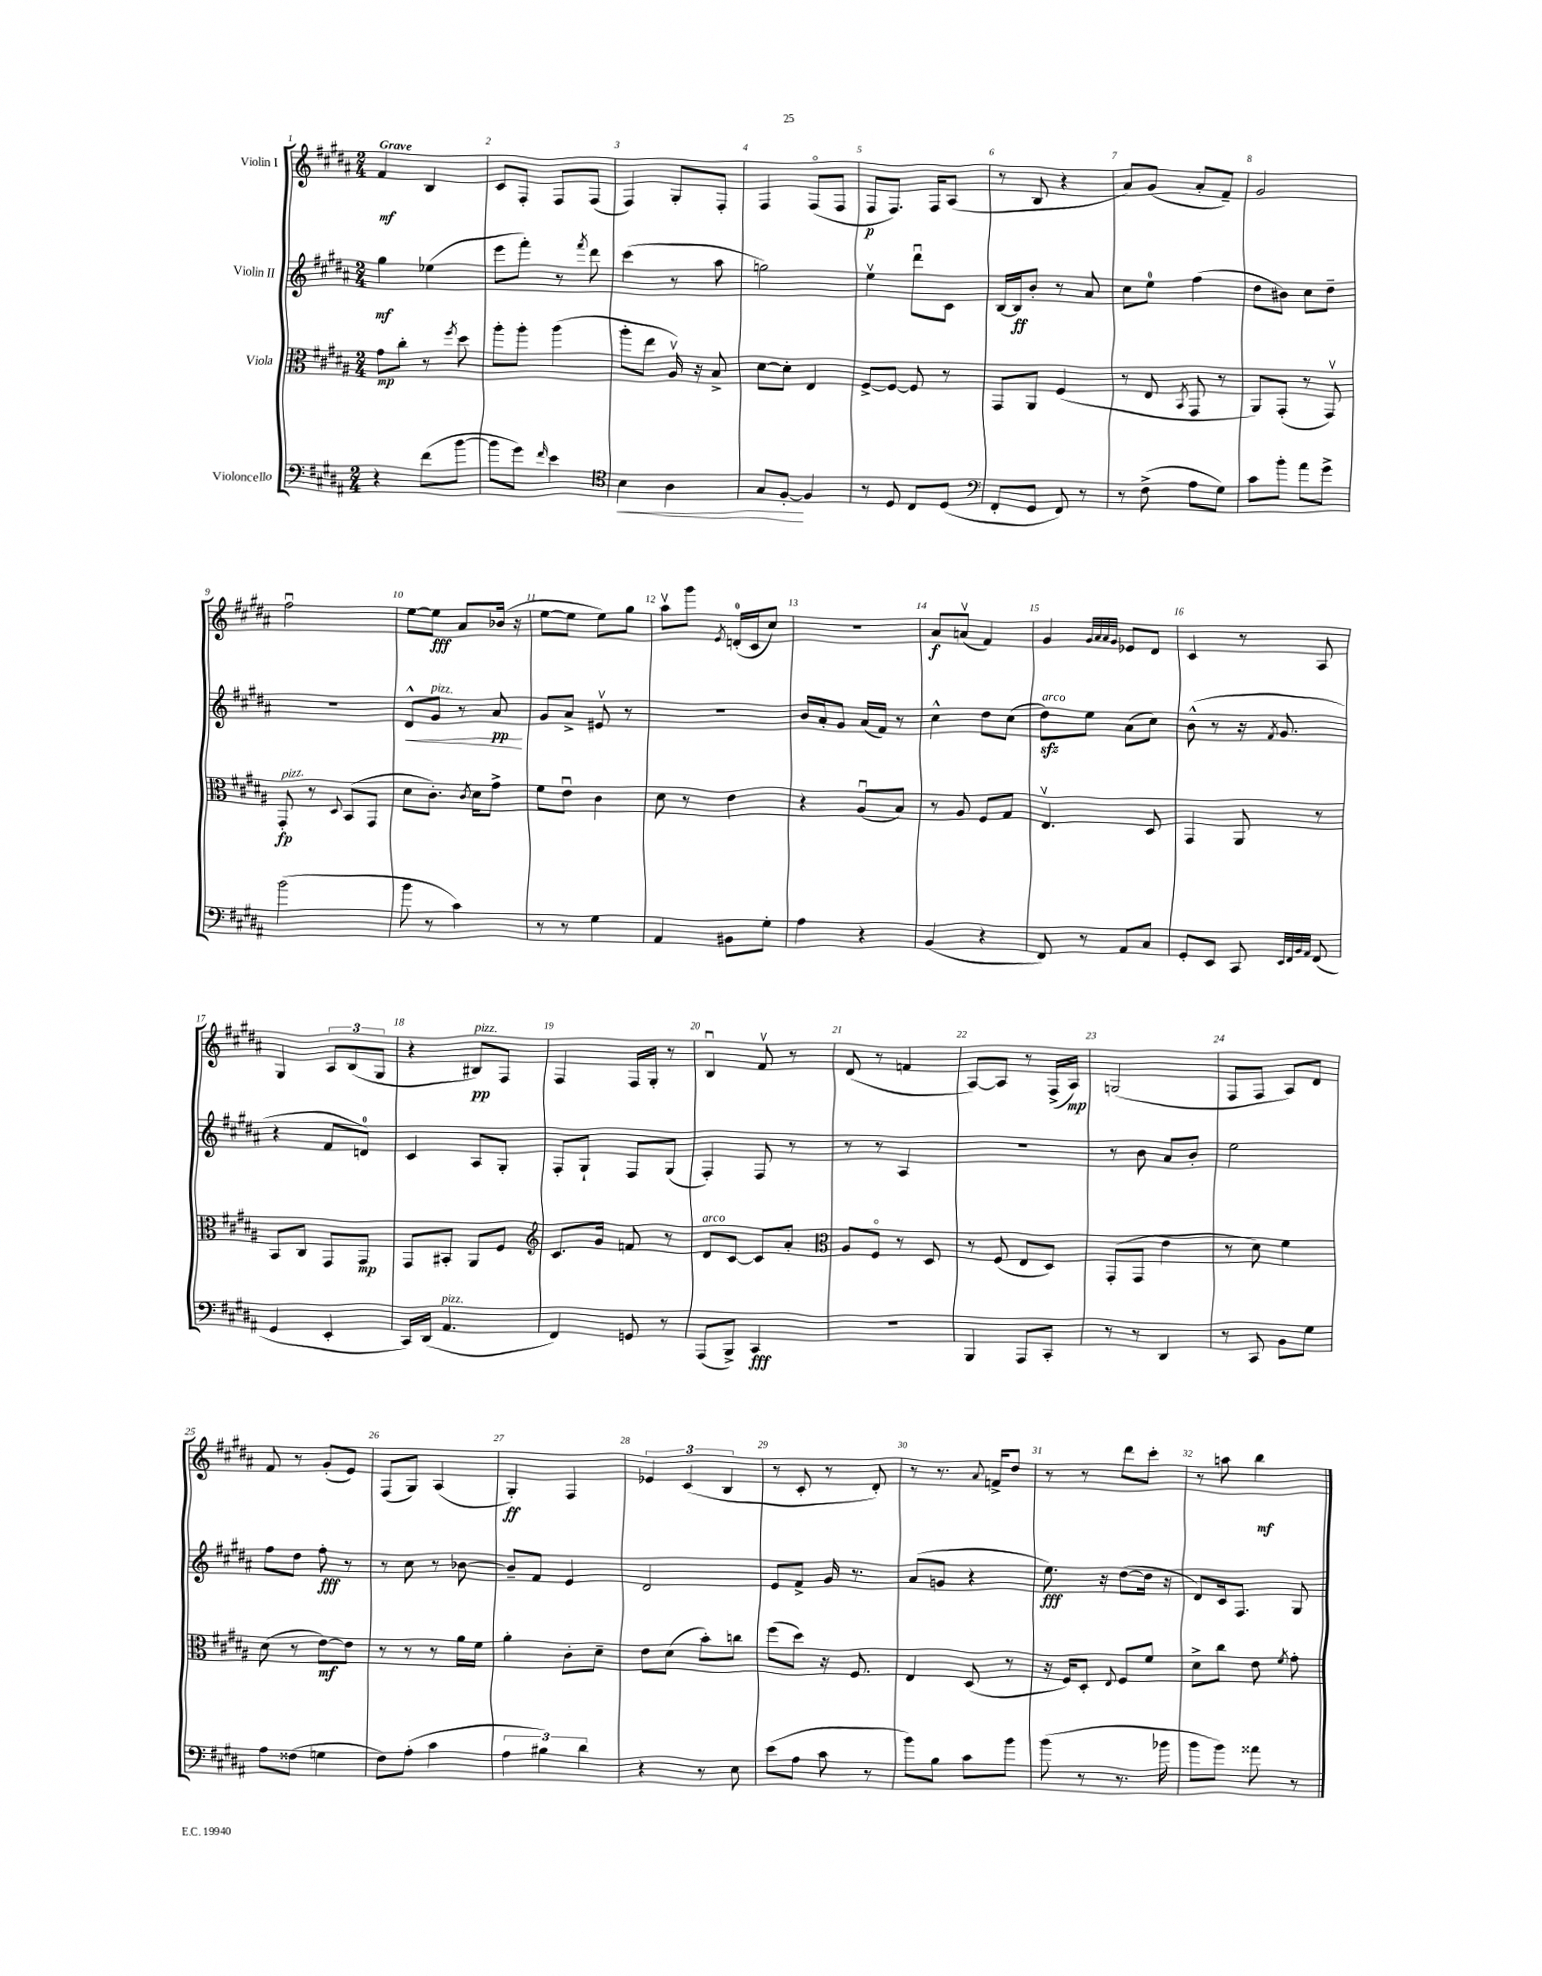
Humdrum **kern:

**kern	**dynam	**kern	**dynam	**kern	**dynam	**kern	**dynam
*part4	*part4	*part3	*part3	*part2	*part2	*part1	*part1
*staff4	*staff4	*staff3	*staff3	*staff2	*staff2	*staff1	*staff1
*I"Violoncello	*	*I"Viola	*	*I"Violin II	*	*I"Violin I	*
*clefF4	*	*clefC3	*	*clefG2	*	*clefG2	*
*k[f#c#g#d#a#]	*	*k[f#c#g#d#a#]	*	*k[f#c#g#d#a#]	*	*k[f#c#g#d#a#]	*
*M2/4	*	*M2/4	*	*M2/4	*	*M2/4	*
=1	=1	=1	=1	=1	=1	=1	=1
!	!	!	!	!	!	!LO:TX:a:B:t=Grave	!
4r	.	8g#\L	mp	4gg#\	mf	4f#/	mf
.	.	8cc#'\J	.	.	.	.	.
(8f#\L	.	8r	.	(4ee-X\	.	4B/	.
.	.	8qff#/	.	.	.	.	.
[8b\J	.	8dd#\	.	.	.	.	.
=2	=2	=2	=2	=2	=2	=2	=2
8b\L]	.	8aa#'\L	.	8eee\L	.	8c#/L	.
8g#\J)	.	8aa#'\J	.	8fff#'\J)	.	8F#'/J	.
16qqf#/	.	.	.	.	.	.	.
4e\	.	(4aa#\	.	8r	.	8F#/L	.
.	.	.	.	8qfff#/	.	.	.
.	.	.	.	8ddd#\	.	(8F#/J	.
=3	=3	=3	=3	=3	=3	=3	=3
*clefC4	*	*	*	*	*	*	*
!	!LO:HP:b	!	!	!	!	!	!
4B\	<	8aa#'\L	.	(4ccc#\	.	4F#/)	.
.	.	8ee\J	.	.	.	.	.
4A#\	.	16A#v/)	.	8r	.	8G#'/L	.
.	.	16r	.	.	.	.	.
.	.	8B^/	.	8aa#\	.	8F#'/J	.
=4	=4	=4	=4	=4	=4	=4	=4
8G#/L	.	[8d#\L	.	2ggn\)	.	4F#/	.
[8F#'/J	.	8d#'\J]	.	.	.	.	.
4F#/]	[	4E/	.	.	.	(8F#/L	.
.	.	.	.	.	.	8F#/J	.
=5	=5	=5	=5	=5	=5	=5	=5
8r	.	[8F#^/L	.	4eev\	.	8F#/L	p
8D#/	.	8F#/J_	.	.	.	8.F#/J)	.
8C#/L	.	8F#/]	.	8ddd#u\L	.	.	.
.	.	.	.	.	.	16F#/KL	.
(8D#/J	.	8r	.	8c#\J	.	(8A#/J	.
=6	=6	=6	=6	=6	=6	=6	=6
*clefF4	*	*	*	*	*	*	*
8FF#'/L	.	8GG#/L	.	[16B/LL	.	8r	.
.	.	.	.	16B/J]	ff	.	.
8GG#/J	.	8AA#/J	.	8b'/J	.	8B/	.
8FF#/)	.	(4F#/	.	8r	.	4r	.
8r	.	.	.	8a#/	.	.	.
=7	=7	=7	=7	=7	=7	=7	=7
8r	.	8r	.	8cc#\L	.	8a#/L)	.
(8F#^\	.	8E/	.	8ee\J	.	(8g#/J	.
.	.	8qBB/	.	.	.	.	.
8A#\L	.	8GG#/	.	(4ff#\	.	8a#'/L	.
8G#\J)	.	8r	.	.	.	8f#~/J)	.
=8	=8	=8	=8	=8	=8	=8	=8
8c#\L	.	8AA#/L)	.	8dd#\L	.	2g#/	.
8b'\J	.	(8GG#'/J	.	8b#X\J)	.	.	.
8a#\L	.	8r	.	8cc#\L	.	.	.
8g#^\J	.	8GG#v/)	.	8dd#~\J	.	.	.
!!LO:LB:g=z
=9	=9	=9	=9	=9	=9	=9	=9
!	!	!LO:TX:a:i:t=pizz.	!	!	!	!	!
(2b\	.	8GG#'/	fp	2r	.	2ff#u\	.
.	.	8r	.	.	.	.	.
.	.	8qqD#/	.	.	.	.	.
.	.	(8BB/L	.	.	.	.	.
.	.	8GG#/J	.	.	.	.	.
=10	=10	=10	=10	=10	=10	=10	=10
!	!	!	!	!	!LO:HP:b	!	!
8b\	.	8d#\L	.	8d#^^/L	<	[8ee\L	.
!	!	!	!	!LO:TX:a:i:t=pizz.	!	!	!
8r	.	8.c#'\J)	.	8g#/J	.	8ee\J]	fff
4c#\)	.	.	.	8r	.	8a#/L	.
.	.	8qc#/	.	.	.	.	.
.	.	16d#\KL	.	.	.	.	.
.	.	8g#^\J	.	8a#/	pp	(16b-X/Jk	.
.	.	.	.	.	.	16r	.
.	.	.	.	.	[	.	.
=11	=11	=11	=11	=11	=11	=11	=11
8r	.	8f#\L	.	8g#/L	.	[8ee\L	.
8r	.	8eu\J	.	8a#^/J	.	8ee\J]	.
4G#\	.	4c#\	.	8e#Xv/	.	8ee\L)	.
.	.	.	.	8r	.	8gg#\J	.
=12	=12	=12	=12	=12	=12	=12	=12
4AA#/	.	8d#\	.	2r	.	8aa#v\L	.
.	.	8r	.	.	.	8ggg#\J	.
.	.	.	.	.	.	8qe/	.
8BB#X\L	.	4e\	.	.	.	(16dn'/LL	.
.	.	.	.	.	.	16c#/J	.
8G#'\J	.	.	.	.	.	8cc#/J)	.
=13	=13	=13	=13	=13	=13	=13	=13
4A#\	.	4r	.	16b/LL	.	2r	.
.	.	.	.	16a#'/J	.	.	.
.	.	.	.	8g#/J	.	.	.
4r	.	(8A#u/L	.	(16a#/LL	.	.	.
.	.	.	.	16f#/JJ)	.	.	.
.	.	8B/J)	.	8r	.	.	.
=14	=14	=14	=14	=14	=14	=14	=14
(4BB/	.	8r	.	4cc#^^\	.	8a#/L	f
.	.	8A#/	.	.	.	(8anv/J	.
4r	.	8F#/L	.	8dd#\L	.	4f#/)	.
.	.	8G#/J	.	(8cc#\J	.	.	.
=15	=15	=15	=15	=15	=15	=15	=15
!	!	!	!	!LO:TX:a:i:t=arco	!	!	!
8FF#/)	.	4.Ev/	.	8dd#zz\L)	.	4g#/	.
8r	.	.	.	8ee\J	.	.	.
.	.	.	.	.	.	32qqg#/LLL	.
.	.	.	.	.	.	32qqa#/	.
.	.	.	.	.	.	32qqa#/	.
.	.	.	.	.	.	32qqg#/JJJ	.
8AA#/L	.	.	.	(8a#\L	.	8e-X/L	.
8C#/J	.	8D#/	.	8cc#\J)	.	8d#/J	.
=16	=16	=16	=16	=16	=16	=16	=16
8GG#'/L	.	4GG#/	.	(8b^^\	.	4c#/	.
8EE/J	.	.	.	8r	.	.	.
8CC#/	.	8AA#/	.	16r	.	8r	.
.	.	.	.	8qf#/	.	.	.
.	.	.	.	8.g#/	.	.	.
32qqEE/LLL	.	.	.	.	.	.	.
32qqFF#/	.	.	.	.	.	.	.
32qqBB/	.	.	.	.	.	.	.
32qqAA#/JJJ	.	.	.	.	.	.	.
(8FF#/	.	8r	.	.	.	8A#/	.
!!LO:LB:g=z
=17	=17	=17	=17	=17	=17	=17	=17
4GG#/	.	8BB/L	.	4r	.	4G#/	.
.	.	8C#/J	.	.	.	.	.
4EE'/	.	8GG#/L	.	8f#/L	.	12A#/L	.
.	.	.	.	.	.	(12B/	.
.	.	8GG#/J	mp	8dn/J)	.	.	.
.	.	.	.	.	.	12G#/J	.
=18	=18	=18	=18	=18	=18	=18	=18
16CC#/LL)	.	8GG#/L	.	4c#/	.	4r	.
(16DD#/JJ	.	.	.	.	.	.	.
!LO:TX:a:i:t=pizz.	!	!	!	!	!	!	!
4.AA#/	.	8BB#X'/J	.	.	.	.	.
!	!	!	!	!	!	!LO:TX:a:i:t=pizz.	!
.	.	8AA#/L	.	8A#/L	.	8B#X/L)	pp
.	.	8F#/J	.	8G#'/J	.	8F#/J	.
=19	=19	=19	=19	=19	=19	=19	=19
*	*	*clefG2	*	*	*	*	*
4FF#/)	.	8.c#/L	.	8F#'/L	.	4F#/	.
.	.	.	.	8G#`/J	.	.	.
.	.	16g#/Jk	.	.	.	.	.
8GGn/	.	8fn/	.	8F#/L	.	16F#/LL	.
.	.	.	.	.	.	16G#'/JJ	.
8r	.	8r	.	(8G#/J	.	8r	.
=20	=20	=20	=20	=20	=20	=20	=20
!	!	!LO:TX:a:i:t=arco	!	!	!	!	!
(8AAA#/L	.	8d#/L	.	4F#'/)	.	4Bu/	.
8BBB^/J)	.	[8c#/J	.	.	.	.	.
4CC#/	fff	8c#/L]	.	8F#/	.	8f#v/	.
.	.	8a#'/J	.	8r	.	8r	.
=21	=21	=21	=21	=21	=21	=21	=21
*	*	*clefC3	*	*	*	*	*
2r	.	8A#/L	.	8r	.	(8d#/	.
.	.	8F#/J	.	8r	.	8r	.
.	.	8r	.	4A#/	.	4fn/	.
.	.	8D#/	.	.	.	.	.
=22	=22	=22	=22	=22	=22	=22	=22
4BBB/	.	8r	.	2r	.	[8A#/L)	.
.	.	(8F#/	.	.	.	8A#/J]	.
8AAA#/L	.	8E/L	.	.	.	8r	.
8CC#'/J	.	8D#/J)	.	.	.	(16F#^/LL	.
.	.	.	.	.	.	16A#/JJ)	mp
=23	=23	=23	=23	=23	=23	=23	=23
8r	.	(8GG#'/L	.	8r	.	(2Gn/	.
8r	.	8GG#/J	.	8b\	.	.	.
4DD#/	.	4e\	.	8a#/L	.	.	.
.	.	.	.	8b'/J	.	.	.
=24	=24	=24	=24	=24	=24	=24	=24
8r	.	8r	.	2ee\	.	8F#/L	.
8CC#/	.	8d#\)	.	.	.	8F#/J	.
8BB\L	.	4f#\	.	.	.	8A#/L)	.
8G#\J	.	.	.	.	.	8d#/J	.
!!LO:LB:g=z
=25	=25	=25	=25	=25	=25	=25	=25
8A#\L	.	(8d#\	.	8ff#\L	.	8f#/	.
(8F##X\J	.	8r	.	8dd#\J	.	8r	.
4Gn\	.	[8e\L)	mf	8ff#'\	fff	(8g#'/L	.
.	.	8e\J]	.	8r	.	8e/J)	.
=26	=26	=26	=26	=26	=26	=26	=26
8F#\L)	.	8r	.	8r	.	(8F#/L	.
(8A#'\J	.	8r	.	8cc#\	.	8G#/J)	.
4c#\	.	8r	.	8r	.	(4A#/	.
.	.	16a#\LL	.	[8b-X\	.	.	.
.	.	16f#\JJ	.	.	.	.	.
=27	=27	=27	=27	=27	=27	=27	=27
6A#\	.	4a#'\	.	8b-~/L]	.	4G#'/)	ff
.	.	.	.	8f#/J	.	.	.
6B#X\)	.	.	.	.	.	.	.
.	.	8c#'\L	.	4e/	.	4F#/	.
6d#\	.	.	.	.	.	.	.
.	.	8d#~\J	.	.	.	.	.
=28	=28	=28	=28	=28	=28	=28	=28
4r	.	8e\L	.	2d#/	.	6e-X/	.
.	.	(8d#\J	.	.	.	.	.
.	.	.	.	.	.	(6c#/	.
8r	.	8b'\L)	.	.	.	.	.
.	.	.	.	.	.	6B/	.
8E\	.	8ccn\J	.	.	.	.	.
=29	=29	=29	=29	=29	=29	=29	=29
(8e\L	.	(8ff#\L	.	8e/L	.	8r	.
8A#\J	.	8dd#\J)	.	8f#^/J	.	8c#'/	.
8c#\	.	16r	.	16g#/	.	8r	.
.	.	8.F#/	.	8.r	.	.	.
8r	.	.	.	.	.	8d#'/)	.
=30	=30	=30	=30	=30	=30	=30	=30
8b\L)	.	4E/	.	(8a#/L	.	8r	.
8B\J	.	.	.	8gn/J	.	8.r	.
8c#\L	.	(8D#/	.	4r	.	.	.
.	.	.	.	.	.	8qqa#/	.
.	.	.	.	.	.	16fn^/KL	.
8b\J	.	8r	.	.	.	8dd#/J	.
=31	=31	=31	=31	=31	=31	=31	=31
(8b\	.	16r	.	8.ee\)	fff	8r	.
.	.	16F#/KL)	.	.	.	.	.
8r	.	8D#'/J	.	.	.	8r	.
.	.	.	.	16r	.	.	.
.	.	8qqE/	.	.	.	.	.
8.r	.	8F#/L	.	([8dd#\L	.	8ddd#\L	.
.	.	8f#/J	.	16dd#\Jk]	.	8ccc#'\J	.
16b-X\	.	.	.	16r	.	.	.
=32	=32	=32	=32	=32	=32	=32	=32
8b\L	.	8d#^\L	.	8d#/L)	.	8r	.
8b\J)	.	8cc#\J	.	16c#/k	.	8aan\	.
.	.	.	.	8.F#/J	.	.	.
8a##X\	.	8e\	.	.	.	4bb\	mf
.	.	8qf#/	.	.	.	.	.
8r	.	8g#'\	.	8G#/	.	.	.
==	==	==	==	==	==	==	==
*-	*-	*-	*-	*-	*-	*-	*-
